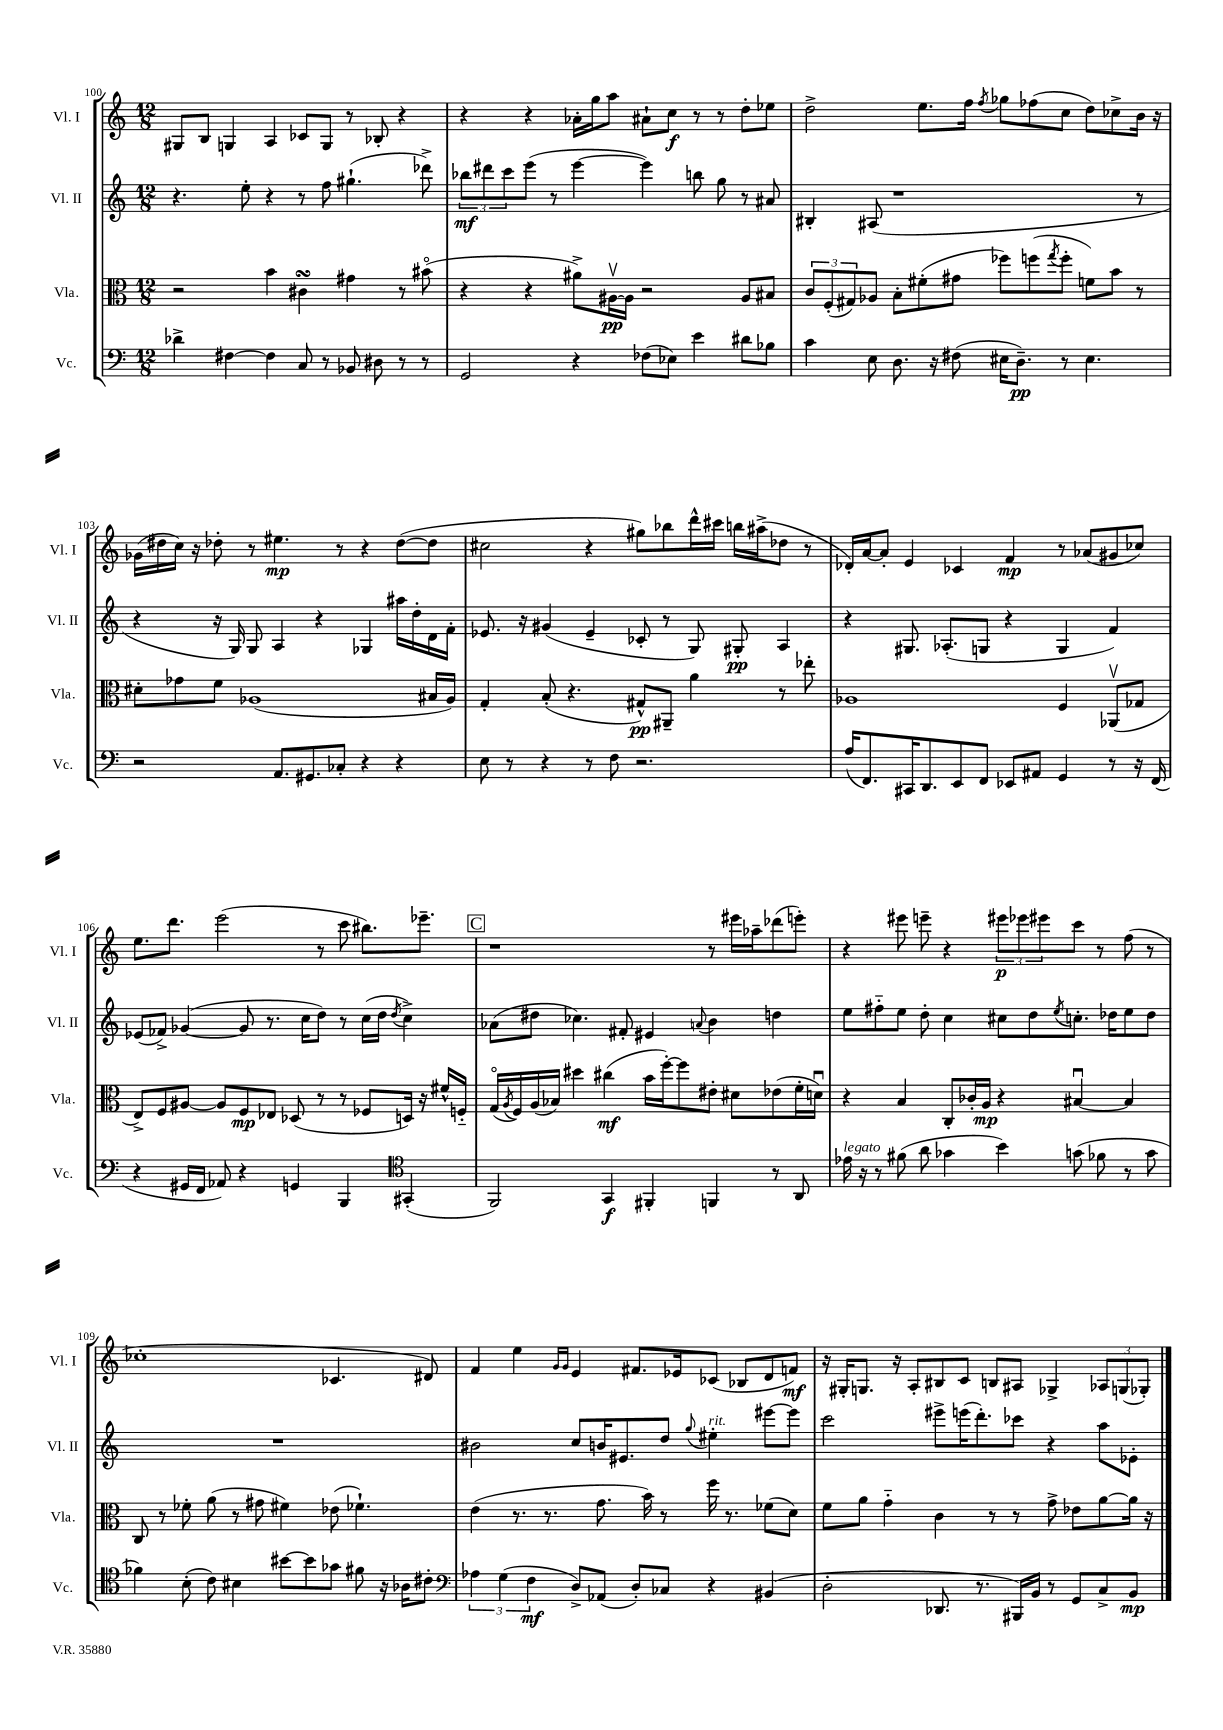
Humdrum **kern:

**kern	**dynam	**kern	**dynam	**kern	**dynam	**kern	**dynam
*part4	*part4	*part3	*part3	*part2	*part2	*part1	*part1
*staff4	*staff4	*staff3	*staff3	*staff2	*staff2	*staff1	*staff1
*I"Vc.	*	*I"Vla.	*	*I"Vl. II	*	*I"Vl. I	*
*I'Vc.	*	*I'Vla.	*	*I'Vl. II	*	*I'Vl. I	*
*clefF4	*	*clefC3	*	*clefG2	*	*clefG2	*
*k[]	*	*k[]	*	*k[]	*	*k[]	*
*M12/8	*	*M12/8	*	*M12/8	*	*M12/8	*
=100	=100	=100	=100	=100	=100	=100	=100
4d-X^\	.	2r	.	4.r	.	8G#X/L	.
.	.	.	.	.	.	8B/J	.
[4F#X\	.	.	.	.	.	4Gn/	.
.	.	.	.	8ee'\	.	.	.
4F#\]	.	4b\	.	4r	.	4A/	.
8C/	.	4c#XsSsS\	.	8r	.	8c-X/L	.
8r	.	.	.	8ff\	.	8G/J	.
8BB-X/	.	4g#X\	.	(4.gg#X`\	.	8r	.
8D#X\	.	.	.	.	.	8B-X'/	.
8r	.	8r	.	.	.	4r	.
8r	.	(8b#X\	.	8ddd-X^\)	.	.	.
=101	=101	=101	=101	=101	=101	=101	=101
2GG/	.	4r	.	12bb-X\L	mf	4r	.
.	.	.	.	12ddd#X\	.	.	.
.	.	.	.	12ccc\	.	.	.
.	.	4r	.	(8eee\J	.	4r	.
.	.	.	.	8r	.	.	.
4r	.	8a#X^\L)	.	[4eee\	.	16a-X'\LL	.
.	.	.	.	.	.	16gg\J	.
.	.	[16A#Xv\L	pp	.	.	8aa\J	.
.	.	16A#\JJ]	.	.	.	.	.
(8F-X\L	.	2r	.	4eee\])	.	8a#X`\L	.
8E-X\J)	.	.	.	.	.	8cc\J	f
4e\	.	.	.	8bbn\	.	8r	.
.	.	.	.	8gg\	.	8r	.
8d#X\L	.	8A#/L	.	8r	.	8dd'\L	.
8B-X\J	.	8B#X/J	.	8a#X/	.	8ee-X\J	.
=102	=102	=102	=102	=102	=102	=102	=102
4c\	.	12c/L	.	4B#X'/	.	2dd^\	.
.	.	(12F'/	.	.	.	.	.
.	.	12G#X/)	.	.	.	.	.
8E\	.	8A-X/J	.	(8A#X/	.	.	.
8.D\	.	8B'\L	.	1r	.	.	.
.	.	(8f#X'\	.	.	.	8.ee\L	.
16r	.	.	.	.	.	.	.
(8F#X\	.	8g#X\J	.	.	.	.	.
.	.	.	.	.	.	16ff\Jk	.
.	.	.	.	.	.	8qff/	.
16E#X\KL	.	8ff-X\L)	.	.	.	8gg-X\L	.
8.D~\J)	pp	.	.	.	.	.	.
.	.	(8ffn\	.	.	.	(8ff-X\	.
.	.	8qgg/	.	.	.	.	.
8r	.	8ff'\J	.	.	.	8cc\J	.
4.E#\	.	8fn\L)	.	.	.	8dd\L)	.
.	.	8b\J	.	.	.	8cc-X^\	.
.	.	8r	.	8r	.	16b\Jk	.
.	.	.	.	.	.	16r	.
!!LO:LB:g=z
=103	=103	=103	=103	=103	=103	=103	=103
2r	.	8d#X'\L	.	4r	.	(16g-X\LL	.
.	.	.	.	.	.	16dd#X\	.
.	.	8g-X\	.	.	.	16cc\JJ)	.
.	.	.	.	.	.	16r	.
.	.	8f\J	.	16r	.	8dd-X'\	.
.	.	.	.	16G/)	.	.	.
.	.	(1A-X	.	8G/	.	8r	.
8.AA/L	.	.	.	4A/	.	4.ee#X\	mp
8.GG#X/	.	.	.	.	.	.	.
.	.	.	.	4r	.	.	.
8C-X'/J	.	.	.	.	.	8r	.
4r	.	.	.	4G-X/	.	4r	.
4r	.	.	.	16aa#X\LL	.	([8dd-\L	.
.	.	.	.	16dd'\	.	.	.
.	.	16B#X/LL	.	16d\	.	8dd-\J]	.
.	.	16A-/JJ)	.	16f'\JJ	.	.	.
=104	=104	=104	=104	=104	=104	=104	=104
8E\	.	4G'/	.	8.e-X/	.	2cc#X\	.
8r	.	.	.	.	.	.	.
.	.	.	.	16r	.	.	.
4r	.	(8B'/	.	(4g#X/	.	.	.
.	.	4.r	.	.	.	.	.
8r	.	.	.	4e-~/	.	4r	.
8F\	.	.	.	.	.	.	.
2.r	.	8G#X^^/L)	pp	8c-X'/	.	8gg#X\L)	.
.	.	8AA#X~/J	.	8r	.	8bb-X\	.
.	.	4a\	.	8G/)	.	16ddd^^\L	.
.	.	.	.	.	.	16ccc#X\JJ	.
.	.	.	.	8G#X'/	pp	16bbn\LL	.
.	.	.	.	.	.	(16aa#X^\J	.
.	.	8r	.	4A/	.	8dd-X\J	.
.	.	8ee-X'\	.	.	.	8r	.
=105	=105	=105	=105	=105	=105	=105	=105
(16A/KL	.	1A-X	.	4r	.	16d-X'/LL)	.
8.FF/)	.	.	.	.	.	[16a/J	.
.	.	.	.	.	.	8a'/J]	.
16CC#X/K	.	.	.	8.G#X/	.	4e/	.
8.DD/	.	.	.	.	.	.	.
.	.	.	.	(8.A-X'/L	.	.	.
8EE/	.	.	.	.	.	4c-X/	.
8FF/J	.	.	.	8Gn/J	.	.	.
8EE-X/L	.	.	.	4r	.	4f/	mp
8AA#X/J	.	.	.	.	.	.	.
4GG/	.	4F/	.	4G/	.	8r	.
.	.	.	.	.	.	(8a-X/L	.
8r	.	(8AA-Xv/L	.	4f/)	.	8g#X/	.
16r	.	8G-X/J	.	.	.	8cc-X/J)	.
(16FF/	.	.	.	.	.	.	.
!!LO:LB:g=z
=106	=106	=106	=106	=106	=106	=106	=106
4r	.	8E^/L)	.	(8e-X/L	.	8.ee\L	.
.	.	8F/	.	8f-X^/J)	.	.	.
.	.	.	.	.	.	8.ddd\J	.
16GG#X/LL	.	[8A#X/J	.	([4g-X/	.	.	.
16FF/JJ	.	.	.	.	.	.	.
8AA-X/)	.	8A#/L]	.	.	.	(2eee\	.
4r	.	8F/	mp	8g-/]	.	.	.
.	.	8E-X/J	.	8.r	.	.	.
4GGn/	.	(8D-X/	.	.	.	.	.
.	.	.	.	16cc\KL	.	.	.
.	.	8r	.	8dd\J)	.	8r	.
4BBB/	.	8r	.	8r	.	8ccc\	.
.	.	8F-X/L	.	(16cc\LL	.	8.bb#X\L)	.
.	.	.	.	16dd\JJ	.	.	.
*clefC4	*	*	*	*	*	*	*
.	.	.	.	8qdd/	.	.	.
(4GG#X'/	.	16Dn/Jk)	.	4cc^\)	.	.	.
.	.	16r	.	.	.	8.eee-X~\J	.
.	.	16f#X^^/LL	.	.	.	.	.
.	.	16Fn/JJ	.	.	.	.	.
!!LO:REH:place=s1:t=C
=107	=107	=107	=107	=107	=107	=107	=107
2FF/)	.	(16G/LL	.	(8a-X\L	.	1r	.
.	.	8qA/	.	.	.	.	.
.	.	16F/)	.	.	.	.	.
.	.	(16A/	.	8dd#X\J	.	.	.
.	.	16B-X/JJ)	.	.	.	.	.
.	.	4dd#X\	.	4.cc-X\)	.	.	.
4GG/	f	(4cc#X\	mf	.	.	.	.
.	.	.	.	8f#X'/	.	.	.
4FF#X'/	.	16b\LL	.	4e#X/	.	.	.
.	.	[16ff'\J)	.	.	.	.	.
.	.	8ff\]	.	.	.	.	.
.	.	.	.	8qqan/	.	.	.
4FFn/	.	8e#X'\J	.	4b\	.	8r	.
.	.	8d#X\L	.	.	.	16eee#X\LL	.
.	.	.	.	.	.	16aa-X~\J	.
8r	.	(8e-X\	.	4ddn\	.	(8ddd-X\	.
8AA/	.	16f'\L	.	.	.	8eeen'\J)	.
.	.	16dnu\JJ)	.	.	.	.	.
=108	=108	=108	=108	=108	=108	=108	=108
!LO:TX:a:i:t=legato	!	!	!	!	!	!	!
16e-X\	.	4r	.	8ee\L	.	4r	.
16r	.	.	.	.	.	.	.
8r	.	.	.	8ff#X\	.	.	.
(8f#X\	.	4B/	.	8ee\J	.	8eee#X\	.
8a\	.	.	.	8dd'\	.	8eeen~\	.
4g-X\	.	8C'/L	.	4cc\	.	4r	.
.	.	16c-X'/L	.	.	.	.	.
.	.	16A/JJ	mp	.	.	.	.
4b\)	.	4r	.	8cc#X\L	.	12eee#X\L	p
.	.	.	.	.	.	12eee-X\	.
.	.	.	.	8dd\	.	.	.
.	.	.	.	.	.	12eee#X\	.
.	.	.	.	8qee/	.	.	.
(8gn\	.	[4B#Xu/	.	8.ccn'\J	.	8ccc\J	.
8f-X\	.	.	.	.	.	8r	.
.	.	.	.	16dd-X\KL	.	.	.
8r	.	4B#/]	.	8ee\	.	(8ff\	.
8g\	.	.	.	8dd-\J	.	8r	.
!!LO:LB:g=z
=109	=109	=109	=109	=109	=109	=109	=109
4f-X\)	.	8C/	.	1.r	.	1cc-X'	.
.	.	8r	.	.	.	.	.
(8B'\	.	8f-X'\	.	.	.	.	.
8c\)	.	(8a\	.	.	.	.	.
4B#X\	.	8r	.	.	.	.	.
.	.	8g#X\	.	.	.	.	.
[8b#X\L	.	4f#X\)	.	.	.	.	.
8b#\]	.	.	.	.	.	.	.
8g-X\J	.	(8e-X\	.	.	.	4.c-X/	.
8f#X\	.	4.f-X`\)	.	.	.	.	.
16r	.	.	.	.	.	.	.
16A-X\KL	.	.	.	.	.	.	.
8c#X'\J	.	.	.	.	.	8d#X/)	.
=110	=110	=110	=110	=110	=110	=110	=110
*clefF4	*	*	*	*	*	*	*
6A-X\	.	(4e\	.	2b#X\	.	4f/	.
(6G\	.	.	.	.	.	.	.
.	.	8.r	.	.	.	4ee\	.
6F\	mf	.	.	.	.	.	.
.	.	8.r	.	.	.	.	.
.	.	.	.	.	.	16qqg/LL	.
.	.	.	.	.	.	16qqg/JJ	.
8D^/L)	.	.	.	8cc/L	.	4e/	.
(8AA-X/J	.	8.g\	.	16bn/K	.	.	.
.	.	.	.	8.e#X/	.	.	.
8D'/L)	.	.	.	.	.	8.f#X/L	.
.	.	16b\)	.	.	.	.	.
8C-X/J	.	8r	.	8dd/J	.	.	.
.	.	.	.	.	.	16e-X/k	.
.	.	.	.	8qqgg/	.	.	.
!	!	!	!	!LO:TX:a:i:t=rit.	!	!	!
4r	.	16ff\	.	4ee#X'\	.	(8c-X/J	.
.	.	8.r	.	.	.	.	.
.	.	.	.	.	.	8B-X/L	.
(4BB#X/	.	(8f-X\L	.	[8eee#X\L	.	8d/	.
.	.	8d\J)	.	8eee#\J]	.	8fn/J)	mf
=111	=111	=111	=111	=111	=111	=111	=111
2D'\	.	8f\L	.	2ccc\	.	16r	.
.	.	.	.	.	.	16G#X'/KL	.
.	.	8a\J	.	.	.	8.Gn/J	.
.	.	4g\	.	.	.	.	.
.	.	.	.	.	.	16r	.
.	.	.	.	.	.	8A'/L	.
8.DD-X/	.	4c\	.	8eee#X^\L	.	8B#X/	.
.	.	.	.	(16eeen\K	.	8c/J	.
8.r	.	.	.	8.ddd'\)	.	.	.
.	.	8r	.	.	.	8Bn/L	.
16BBB#X/LL)	.	8r	.	8ccc-X\J	.	8A#X/J	.
16BB/JJ	.	.	.	.	.	.	.
8r	.	8g^\	.	4r	.	4G-X^/	.
8GG/L	.	8e-X\L	.	.	.	.	.
8C^/	.	[8a\	.	8aa\L	.	12A-X/L	.
.	.	.	.	.	.	(12Gn/	.
8BB/J	mp	16a\Jk]	.	8e-X'\J	.	.	.
.	.	.	.	.	.	12G-X'/J)	.
.	.	16r	.	.	.	.	.
==	==	==	==	==	==	==	==
*-	*-	*-	*-	*-	*-	*-	*-
